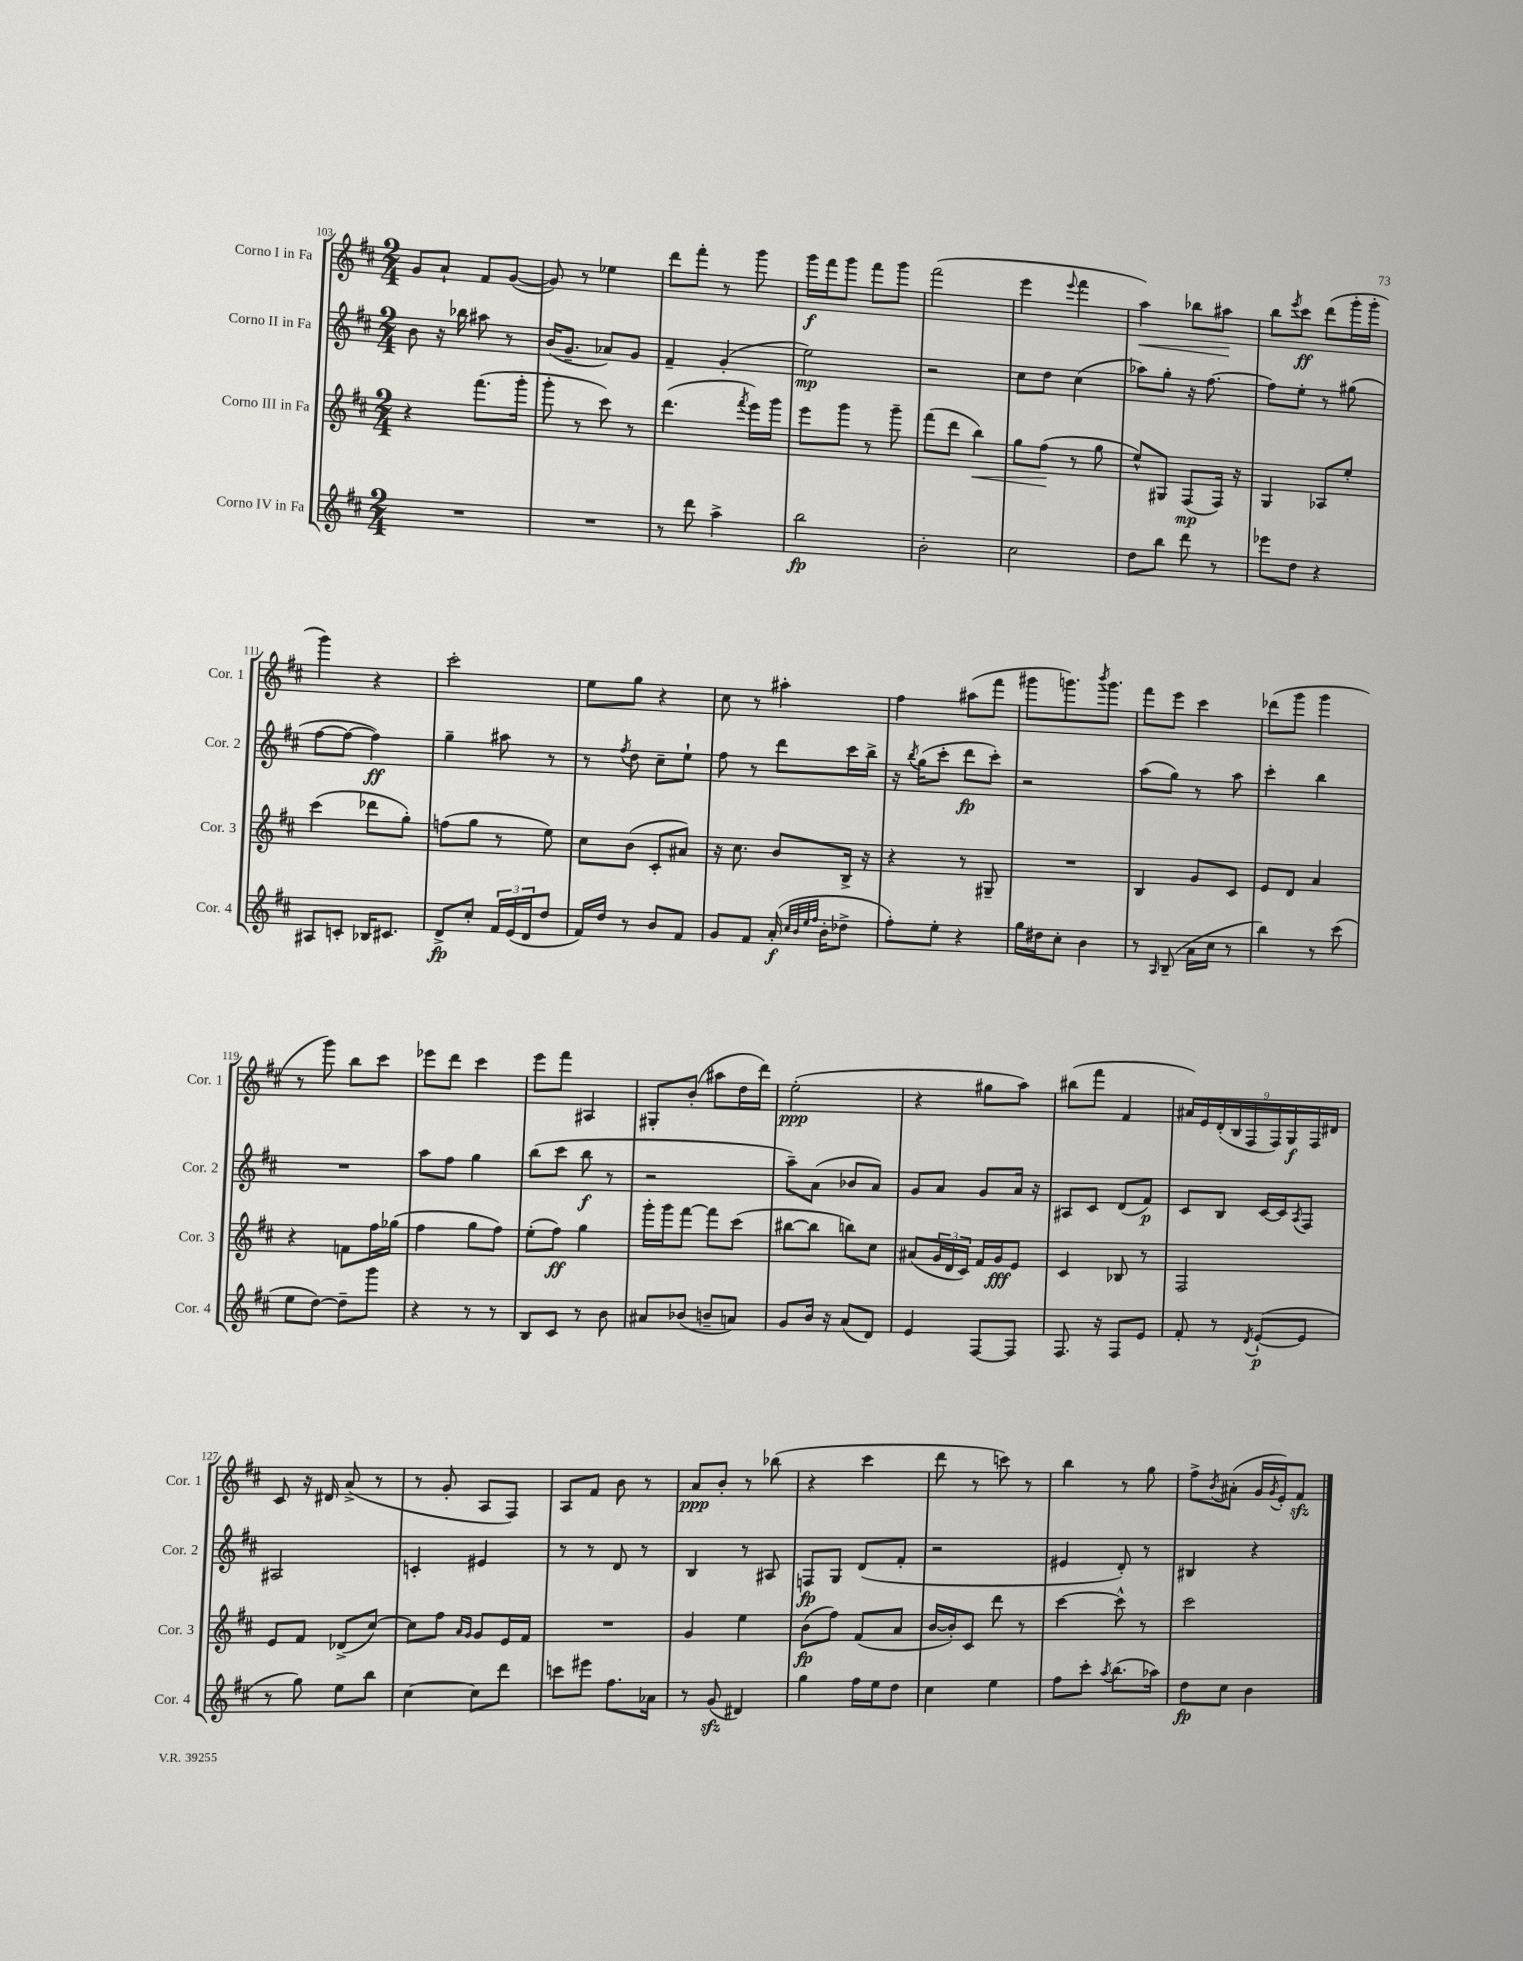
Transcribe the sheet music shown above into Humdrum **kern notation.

**kern	**kern	**kern	**kern
*staff4	*staff3	*staff2	*staff1
*clefG2	*clefG2	*clefG2	*clefG2
*k[f#c#]	*k[f#c#]	*k[f#c#]	*k[f#c#]
*M2/4	*M2/4	*M2/4	*M2/4
2r	4r	8b	8g
.	.	16r	8a`
.	.	16bb-	.
.	(8.fff#	8aa#	8f#
.	.	8r	([8g
.	16ggg'	.	.
=	=	=	=
2r	8ggg'	(16b	8g])
.	.	8.g~	.
.	8r	.	8r
.	8ccc#)	8a-)	4ee-
.	8r	8g	.
=	=	=	=
8r	(4.ddd	4f#~	8ddd
8ddd	.	.	8fff#'
4aa^	.	(4g'	8r
.	8qfff#	.	.
.	16eee)	.	8ggg
.	16ggg	.	.
=	=	=	=
2bb	8eee	2ee)	16ggg
.	.	.	16fff#
.	8ggg	.	8ggg
.	8r	.	8fff#
.	8ggg~	.	8ggg
=	=	=	=
2b'	(8fff#	2r	(2fff#
.	8ddd	.	.
.	4bb)	.	.
=	=	=	=
2cc#	8gg	8cc#	4eee
.	(8ff#	8dd	.
.	.	.	8qqeee
.	8r	(4cc#	4fff#
.	8gg	.	.
=	=	=	=
8dd	8ee^^)	8aa-)	4aa)
8bb	8G#	8gg'	.
8ddd	(8F#	16r	8bb-
.	.	[8.ff#	.
8r	16F#)	.	8aa#
.	16r	.	.
=	=	=	=
8eee-	4G	8ff#]	8bb
.	.	.	8qeee
8dd	.	8ee'	8ccc#
4r	8A-	8r	(8ddd
.	8ee'	(8gg#	16ggg'
.	.	.	16ggg'
=	=	=	=
8A#	(4ccc#	[8ff#	4ggg)
8c'	.	8ff#_	.
16B-	8ddd-	4ff#])	4r
8.c#	.	.	.
.	8gg')	.	.
=	=	=	=
8d^	(8ff	4gg~	2ccc#'
8cc#'	8gg	.	.
24f#	8r	8aa#	.
(24e	.	.	.
24d	.	.	.
8dd	8ee)	8r	.
=	=	=	=
16f#)	8cc#	8r	8ee
16dd	.	.	.
.	.	8qff#	.
8r	(8b	8dd	8gg
8b	8c#'	8cc#~	4r
8f#	8a#)	8ee`	.
=	=	=	=
8g	16r	8ff#	8cc#
.	8.cc#	.	.
8f#	.	8r	8r
(16a'	8b	8ddd	4aa#'
32qqcc#	.	.	.
32qqb	.	.	.
32qqee	.	.	.
32qqff#	.	.	.
16b'	.	.	.
8dd-^	16B^	16ccc#	.
.	16r	16bb^	.
=	=	=	=
8ff#')	4r	16r	4ff#
.	.	8qbb	.
.	.	(16gg	.
8ee'	.	8ccc#'	.
4r	8r	8ddd	(8aa#
.	8G#~	8ccc#')	8fff#
=	=	=	=
16gg	2r	2r	8ggg#
16dd#	.	.	.
8cc#'	.	.	8.ggg)
4b	.	.	.
.	.	.	8qbbb
.	.	.	8.ggg
=	=	=	=
8r	4B	(8aa	8fff#
16qqA	.	.	.
(8B~	.	8gg)	8eee
16a	8g	8r	4ccc#
16cc#	.	.	.
8r	8c#	8aa	.
=	=	=	=
4bb)	8e	4ccc#'	(8ddd-
.	8d	.	8ggg
8r	4a	4bb	4ggg
(8ccc#	.	.	.
=	=	=	=
8ee	4r	2r	8r
[8dd)	.	.	8ggg)
8dd~]	8f	.	8bb
8ggg	16ff#	.	8ccc#
.	(16gg-	.	.
=	=	=	=
4r	4ff#	8aa	8eee-
.	.	8ff#	8ddd
8r	8gg	4gg	4ccc#
8r	8ff#)	.	.
=	=	=	=
8B	(8ee'	(8bb	8eee
8c#	8ff#)	8ccc#	8fff#
8r	4gg	8bb	4A#
8b	.	8r	.
=	=	=	=
8a#	16ggg'	2r	8G#'
.	16ggg	.	.
(8b-	[8fff#	.	(8b'
8b~	8fff#]	.	8aa#
8a)	(8ccc#	.	16dd
.	.	.	16ddd)
=	=	=	=
8g	[8bb#	8aa~)	(2ee'
16b	8bb#]	(8a	.
16r	.	.	.
(8a	8bb)	8b-	.
8d)	8cc#	8a)	.
=	=	=	=
4e	(8a#	8g	4r
.	24g	8a	.
.	24d	.	.
.	24c#)	.	.
[8F#	16f#	8g	8gg#
.	16g	.	.
8F#]	8e	16a	8aa)
.	.	16r	.
=	=	=	=
8.F#	4c#	8A#	(8bb#
.	.	8c#	8fff#
16r	.	.	.
8F#	8B-	(8d	4f#
8e	8r	8f#)	.
=	=	=	=
8f#'	2F#	8c#	18a#)
.	.	.	18e
.	.	.	(18d'
8r	.	8B	.
.	.	.	18B
.	.	.	18F#
8qd	.	.	.
([8e`	.	[16c#	.
.	.	.	18F#)
.	.	16c#]	.
.	.	.	18G
.	.	8qA	.
8e]	.	8F#	.
.	.	.	18F#
.	.	.	18d#
=	=	=	=
8r	8e	2A#	8c#
8gg)	8f#	.	16r
.	.	.	16d#
8ee	(8d-^	.	(8a^
8bb	[8cc#)	.	8r
=	=	=	=
[4cc#	8cc#]	4c'	8r
.	8ff#	.	8g'
.	16qqa	.	.
.	16qqg	.	.
8cc#]	8g	4e#	8A
8ddd	16e	.	8F#)
.	16f#	.	.
=	=	=	=
8ccc	2r	8r	8A
8eee#	.	8r	8f#
8.ff#	.	8d	8b
.	.	8r	8r
16a-	.	.	.
=	=	=	=
8r	4g	4B	8a
(8g	.	.	8b'
4d#)	4ee	8r	8r
.	.	8A#	(8bb-
=	=	=	=
4gg	(8b	8F	4r
.	8ff#)	8G	.
16ff#	(8f#	(8d	4ccc#
16ee	.	.	.
8dd	8a	8f#'	.
=	=	=	=
4cc#	[16b	2r	8ddd
.	16b'])	.	.
.	8c#	.	8r
4ee	8ddd	.	8ccc)
.	8r	.	8r
=	=	=	=
8ff#	[4ccc#	4e#	4bb
8ccc#'	.	.	.
8qaa	.	.	.
(8.bb	8ccc#^^]	8d')	8r
.	8r	8r	8gg
16aa-)	.	.	.
=	=	=	=
8dd	2ccc#	4B#	8ff#^
.	.	.	8qb
8cc#	.	.	(8a#'
4b	.	4r	16g
.	.	.	8qg
.	.	.	16e')
.	.	.	8f#
==	==	==	==
*-	*-	*-	*-
